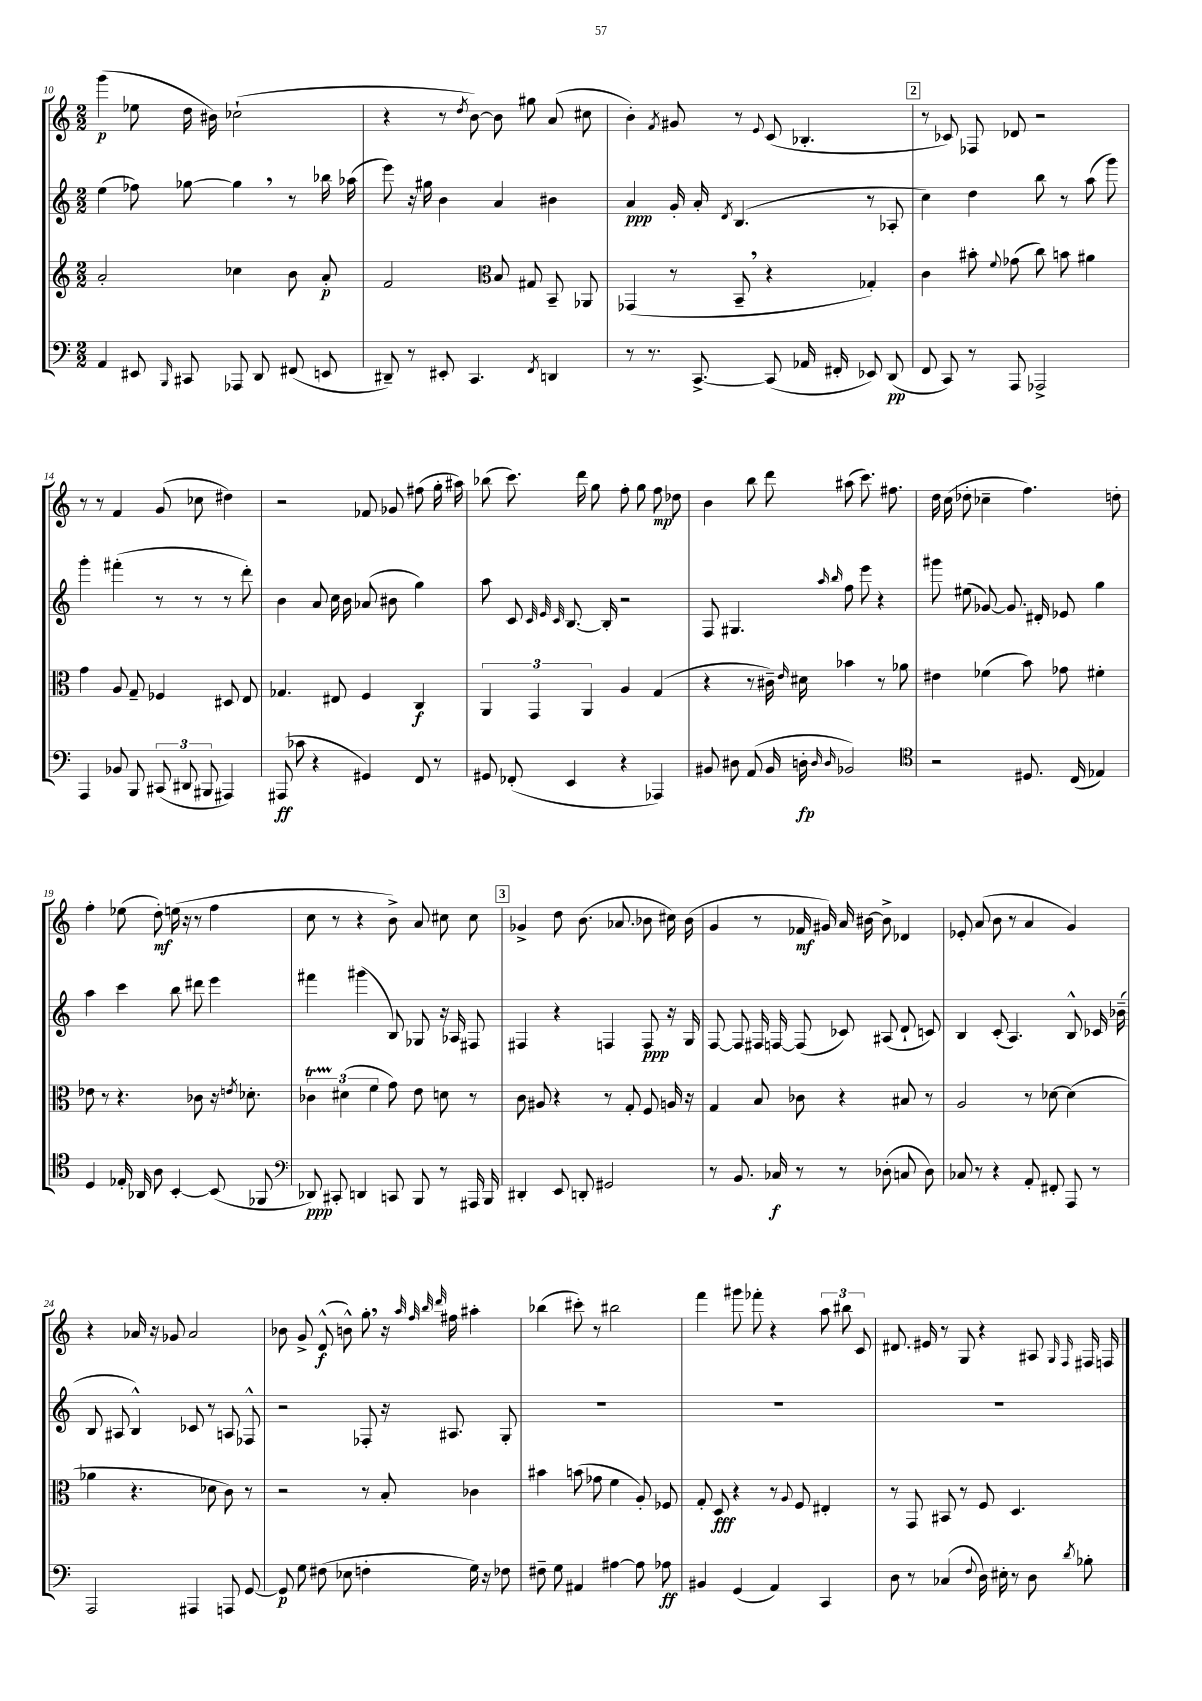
<<
\new StaffGroup <<
\new Staff = "s0" {
    \clef treble \key c \major \numericTimeSignature \time 2/2
    \autoBeamOff g'''4\p( ees''8 d''16 bis'16) ces''2-!( |
    r4 r8 \acciaccatura { d''8 } b'8~) b'8 gis''8 a'8( cis''8 |
    b'4-.) \acciaccatura { f'8 } gis'8 r8 \appoggiatura { e'8 } c'8( bes4.-. |
    \mark \markup { \box "2" } r8 ces'8) fes8 des'8 r2 |
    r8 r8 f'4 g'8( ces''8 dis''4) |
    r2 fes'8 ges'8 fis''8( g''16-. ais''16) |
    bes''8( c'''8.) d'''16 g''8 f''8-. g''8 f''8\mp des''8 |
    b'4 b''8 d'''8 ais''8( c'''8.) fis''8. |
    d''16 c''16( des''8-. ces''4-- f''4.) d''8-. |
    f''4-. ees''8( d''8-.\mf) e''16( r16 r8 f''4 |
    c''8 r8 r4 b'8->) a'8 cis''8 cis''8 |
    \mark \markup { \box "3" } ges'4-> d''8 b'8.( aes'8. bes'8 cis''16) bes'16( |
    g'4 r8 fes'16\mf gis'16) a'16 bis'16~ bis'8-> des'4 |
    ees'8-. a'8( b'8 r8 a'4 g'4) |
    r4 aes'16 r16 ges'8 aes'2 |
    bes'8 g'8-> d'8-^\f( b'8-^) g''8-. \breathe r16 \grace { a''32 f''32 b''32 d'''32 } fis''16 ais''4-. |
    bes''4( cis'''8-.) r8 bis''2 |
    f'''4 gis'''8 fes'''8-. r4 \tuplet 3/2 { a''8 bis''8 c'8 } |
    dis'8. eis'16 r8 g8 r4 ais8 \grace { g16 f16 } fis16 f16 \bar "|." |
}
\new Staff = "s1" {
    \clef treble \key c \major \numericTimeSignature \time 2/2
    \autoBeamOff e''4( fes''8) ges''8~ ges''4 \breathe r8 bes''16 aes''16( |
    e'''8) r16 gis''16 b'4 a'4 bis'4 |
    a'4\ppp g'16-. a'16-. \acciaccatura { d'8 } b4.( r8 aes8-. |
    \mark \markup { \box "2" } c''4) d''4 b''8 r8 a''8( g'''8) |
    g'''4-. fis'''4-.( r8 r8 r8 d'''8-.) |
    b'4 a'8 c''16 b'16 aes'8( bis'8 g''4) |
    a''8 c'8 \grace { c'32 e'32 c'32 } b8.~ b16-. r2 |
    f8 gis4. \grace { a''16 b''16 } f''8 e'''8 r4 |
    gis'''8 eis''8( ges'8~) ges'8. dis'16-. ees'8 g''4 |
    a''4 c'''4 b''8 dis'''8 e'''4 |
    fis'''4 gis'''4( b8) ges8 r16 aes16 fis8 |
    \mark \markup { \box "3" } fis4 r4 f4 f8\ppp r16 g16 |
    f8~ f8 fis16 f16~ f8( ces'8) ais8( d'8-! c'8) |
    b4 c'8-.( a4.) b8-^ ces'16 bes'16--( |
    b8 ais8 b4-^) ces'8 r8 a8 fes8-^ |
    r2 fes8-. r16 ais8. g8-. |
    R1 |
    R1 |
    R1 \bar "|." |
}
\new Staff = "s2" {
    \clef treble \key c \major \numericTimeSignature \time 2/2
    \autoBeamOff a'2-. ces''4 b'8 a'8-.\p |
    f'2 \clef alto b8 gis8 b,8-- aes,8 |
    ges,4( r8 b,8-- \breathe r4 ges4-.) |
    \mark \markup { \box "2" } c'4 bis'8-. \appoggiatura { f'8 } ges'8( c''8) b'8 ais'4 |
    g'4 a8 g8-- fes4 dis8 e8 |
    ges4. eis8 f4 c4\f |
    \tuplet 3/2 { a,4 g,4 a,4 } a4 g4( |
    r4 r8 cis'16--) \grace { e'16 } dis'16 bes'4 r8 aes'8 |
    eis'4 fes'4( b'8) ges'8 fis'4-. |
    ees'8 r8 r4. ces'8 r16 \acciaccatura { e'8 } des'8.-. |
    \tuplet 3/2 { ces'4\startTrillSpan dis'4\stopTrillSpan( f'4 } g'8) e'8 d'8 r8 |
    \mark \markup { \box "3" } c'8 ais8 r4 r8 g8-. f8 a16 r16 |
    g4 b8 ces'8 r4 bis8 r8 |
    a2 r8 des'8~ des'4( |
    aes'4 r4. des'8 c'8) r8 |
    r2 r8 b8-. ces'4 |
    bis'4 b'8( ges'8 f'4 a8-.) fes8 |
    g8-. d8\fff r4 r8 \appoggiatura { a8 } f8 eis4-. |
    r8 g,8 bis,8 r8 f8 d4. \bar "|." |
}
\new Staff = "s3" {
    \clef bass \key c \major \numericTimeSignature \time 2/2
    \autoBeamOff a,4 eis,8 \grace { b,,16 } cis,8 aes,,8 d,8 fis,8( e,8 |
    dis,8--) r8 eis,8-. c,4. \acciaccatura { f,8 } d,4 |
    r8 r8. c,8.~-> c,8( aes,16 fis,16-. ees,8) d,8\pp( |
    \mark \markup { \box "2" } f,8 c,8) r8 a,,8 aes,,2-> |
    a,,4 bes,8 b,,8 \tuplet 3/2 { cis,8( dis,8 bis,,8 } ais,,4) |
    ais,,8\ff( ces'8 r4 gis,4) f,8 r8 |
    gis,8 fes,8-.( e,4 r4 aes,,4) |
    bis,8 dis8 a,8( bis,16 d16-.\fp \grace { d16 d16 } bes,2) |
    \clef tenor r2 dis8. c16( ees4) |
    d4 ees16-. aes,16 a8 b,4~-. b,8( fes,8 |
    \clef bass des,8\ppp) cis,8-. d,4 c,8 b,,8 r8 ais,,16 b,,16 |
    \mark \markup { \box "3" } dis,4-. e,8 d,8-. gis,2 |
    r8 b,8. ces16\f r8 r8 des8-.( c8 des8) |
    ces8 r8 r4 a,8-. fis,8-. a,,8 r8 |
    a,,2 ais,,4 a,,8 g,8~ |
    g,8\p g8 fis8( ees8 f4-. g16) r16 fes8 |
    fis8-- g8 ais,4 ais4~ ais8 aes8\ff |
    bis,4 g,4( a,4) c,4 |
    d8 r8 ces4( \appoggiatura { f8 } d16) eis16-. r8 d8 \acciaccatura { d'8 } bes8-. \bar "|." |
}
>>
>>
\layout { \context { \Score currentBarNumber = #10 } }
